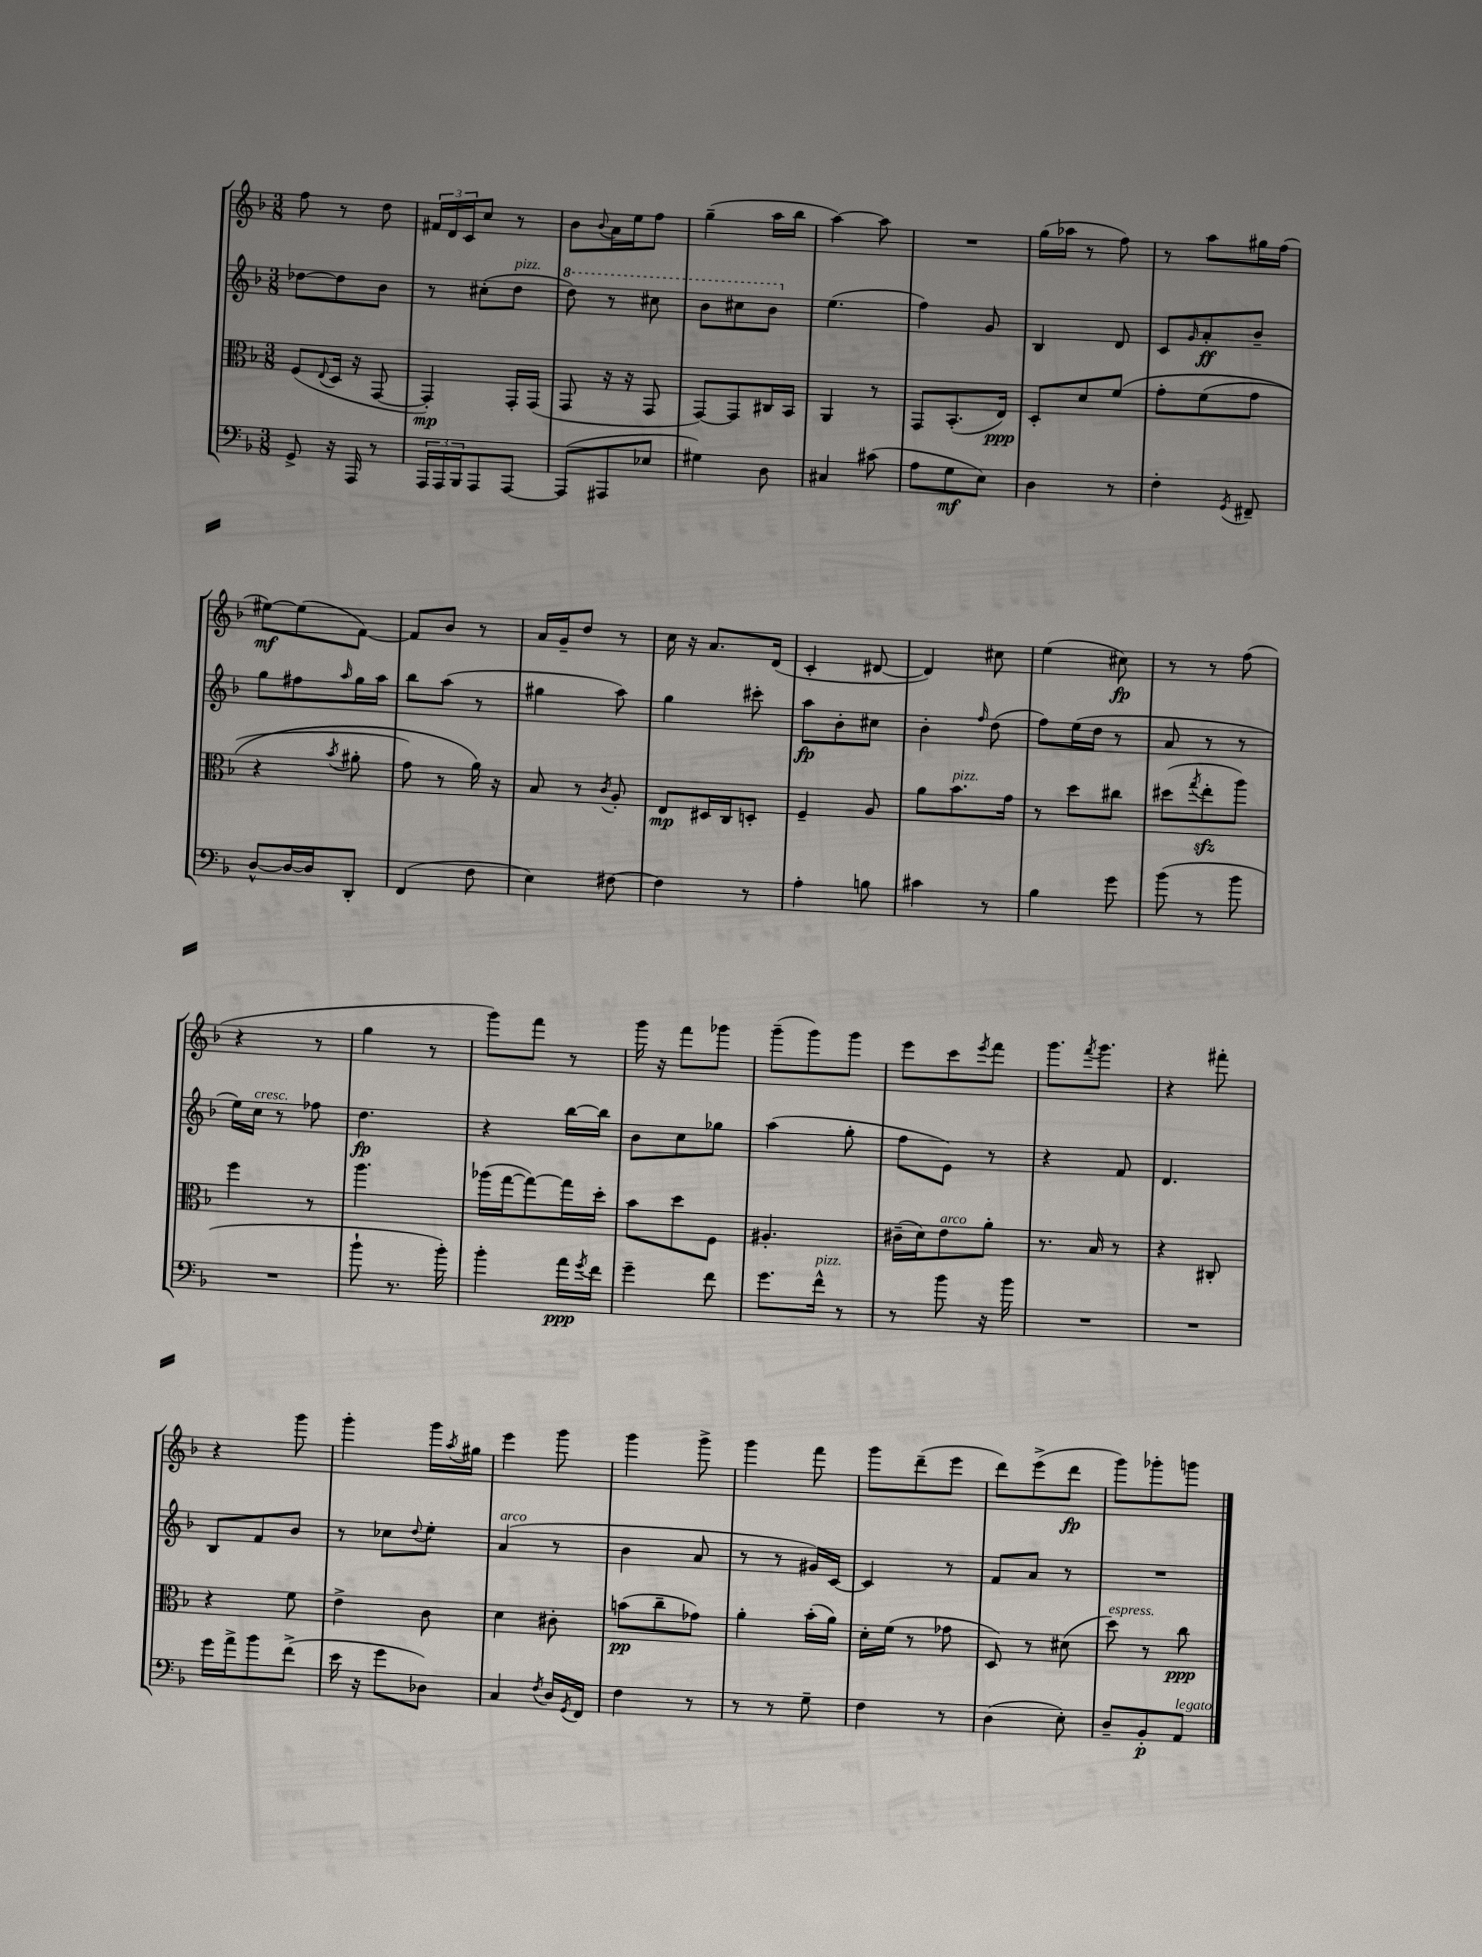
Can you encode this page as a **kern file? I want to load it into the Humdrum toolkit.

**kern	**kern	**kern	**kern
*staff4	*staff3	*staff2	*staff1
*clefF4	*clefC3	*clefG2	*clefG2
*k[b-]	*k[b-]	*k[b-]	*k[b-]
*M3/8	*M3/8	*M3/8	*M3/8
8GG^	(8F	[8dd-	8ff
.	8qqE	.	.
16r	16D	8dd-]	8r
16AAA	16r	.	.
8r	[8GG	8b-	8dd
=	=	=	=
24AAA	4GG'])	8r	24f#
24AAA	.	.	24d
24BBB-	.	.	24c
8AAA	.	(8cc#'	8cc
[8AAA	16GG'	8dd	8r
.	(16GG	.	.
=	=	=	=
(8AAA]	8GG	8ddd)	8b-
.	.	.	8qqb-
8AAA#	16r	8r	16a
.	16r	.	16ee
8E-	8GG	8ccc#	8ff
=	=	=	=
4G#)	[8GG)	8bb-	(4gg~
.	8GG]	8ccc#	.
8D	16C#	8bb-	16aa
.	16BB-	.	16bb-
=	=	=	=
4C#	4AA	(4.ee	[4aa)
(8c#	8r	.	8aa]
=	=	=	=
8A	8GG	4ff)	4.r
8G	(8.BB-'	.	.
8E)	.	8g	.
.	16E)	.	.
=	=	=	=
4D	8D'	4B-	(16gg
.	.	.	16aa-
.	8d	.	8r
8r	&(8f	8d	8ff)
=	=	=	=
4F'	8g'	8c	8r
.	.	16qqg	.
.	(8f	8a'	8aa
8qGG	.	.	.
8FF#~	8g	8b-~	16gg#
.	.	.	(16ff
=	=	=	=
[8D^^	4r	8gg	[8ee#)
16D_	.	8ff#	(8ee#]
16D]	.	.	.
.	8qb-	16qqaa	.
8DD'	8a#'	16gg	[8f)
.	.	16aa	.
=	=	=	=
(4FF	8g)	8bb-	8f]
.	8r	(8aa	8b-
8F	16a&)	8r	8r
.	16r	.	.
=	=	=	=
4E)	8B-	4gg#	16a
.	.	.	16g~
.	8r	.	8dd
.	8qc	.	.
[8F#	8A'	8aa)	8r
=	=	=	=
4F#]	8E	4gg	16cc
.	.	.	16r
.	16D#	.	8.a
.	16C	.	.
8r	8D'	8ccc#'	.
.	.	.	(16d
=	=	=	=
4A'	4F~	8aa	4c'
.	.	8b-'	.
8B	8A	8cc#	[8d#
=	=	=	=
4c#	8a	4b-'	4d#])
.	8.b-	.	.
.	.	16qqff	.
8r	.	(8dd	8cc#
.	16g	.	.
=	=	=	=
4B-	8r	8ff)	(4ee
.	8dd	(16ee	.
.	.	16dd	.
8g	8cc#	8r	8cc#)
=	=	=	=
(8b-	(8dd#	8a	8r
.	8qgg	.	.
8r	8ee'	8r	8r
8b-	8aa)	8r	(8ff
=	=	=	=
4.r	4ff	16ee)	4r
.	.	16cc	.
.	.	8r	.
.	8r	8ff-	8r
=	=	=	=
8b-`	4.aa	4.dd	4gg
8.r	.	.	.
.	.	.	8r
16b-')	.	.	.
=	=	=	=
4b-'	(16aa-	4r	8ggg)
.	[16gg	.	.
.	8gg_)	.	8fff
16a	16gg]	[16bb-	8r
8qg	.	.	.
16f	16dd'	16bb-]	.
=	=	=	=
4g~	8b-	8b-	16ggg
.	.	.	16r
.	8dd	8cc	8fff
8f	8F	8gg-	8ggg-
=	=	=	=
8.g	4.A#'	(4aa	(8ggg~
.	.	.	8ggg)
16f^^	.	.	.
8r	.	8gg'	8ggg
=	=	=	=
8r	(16c#~	8ff	8eee
.	16d)	.	.
8b-	8e	8e)	8ccc
.	.	.	8qeee
16r	8a'	8r	8fff
16b-	.	.	.
=	=	=	=
4.r	8.r	4r	8.ggg
.	.	.	8qfff
.	16B-	.	8.ggg
.	8r	8f	.
=	=	=	=
4.r	4r	4.d	4r
.	8C#'	.	8fff#'
=	=	=	=
16g	4r	8B-	4r
16a^	.	.	.
8b-	.	8f	.
(8f^	8f	8b-	8ggg
=	=	=	=
16e	4e^	8r	4ggg'
16r	.	.	.
8g	.	8cc-	.
.	.	8qqdd	.
8D-)	8c	8ee'	16ggg
.	.	.	8qaa
.	.	.	16gg#
=	=	=	=
4C	4d	(4a	4eee
8qF	.	.	.
16D	8c#'	8r	8ggg
8qGG	.	.	.
16FF	.	.	.
=	=	=	=
4F	(8b	4b-	4ggg
.	8cc~	.	.
8r	8g-)	8a	8ggg^
=	=	=	=
8r	4a'	8r	4ggg
8r	.	8r	.
8G~	(16b-'	16g#)	8fff
.	16a)	[16c	.
=	=	=	=
4F	16d'	4c]	8ggg
.	(16f	.	.
.	8r	.	(8ddd~
8r	8g-	8r	8eee
=	=	=	=
(4D	8D)	8f	8ddd)
.	8r	8a	(8eee^
8E')	(8d#	8r	8ddd
=	=	=	=
8D~	8dd)	4.r	8ggg)
8BB-'	8r	.	8ggg-'
8AA	8cc	.	8ggg
==	==	==	==
*-	*-	*-	*-
